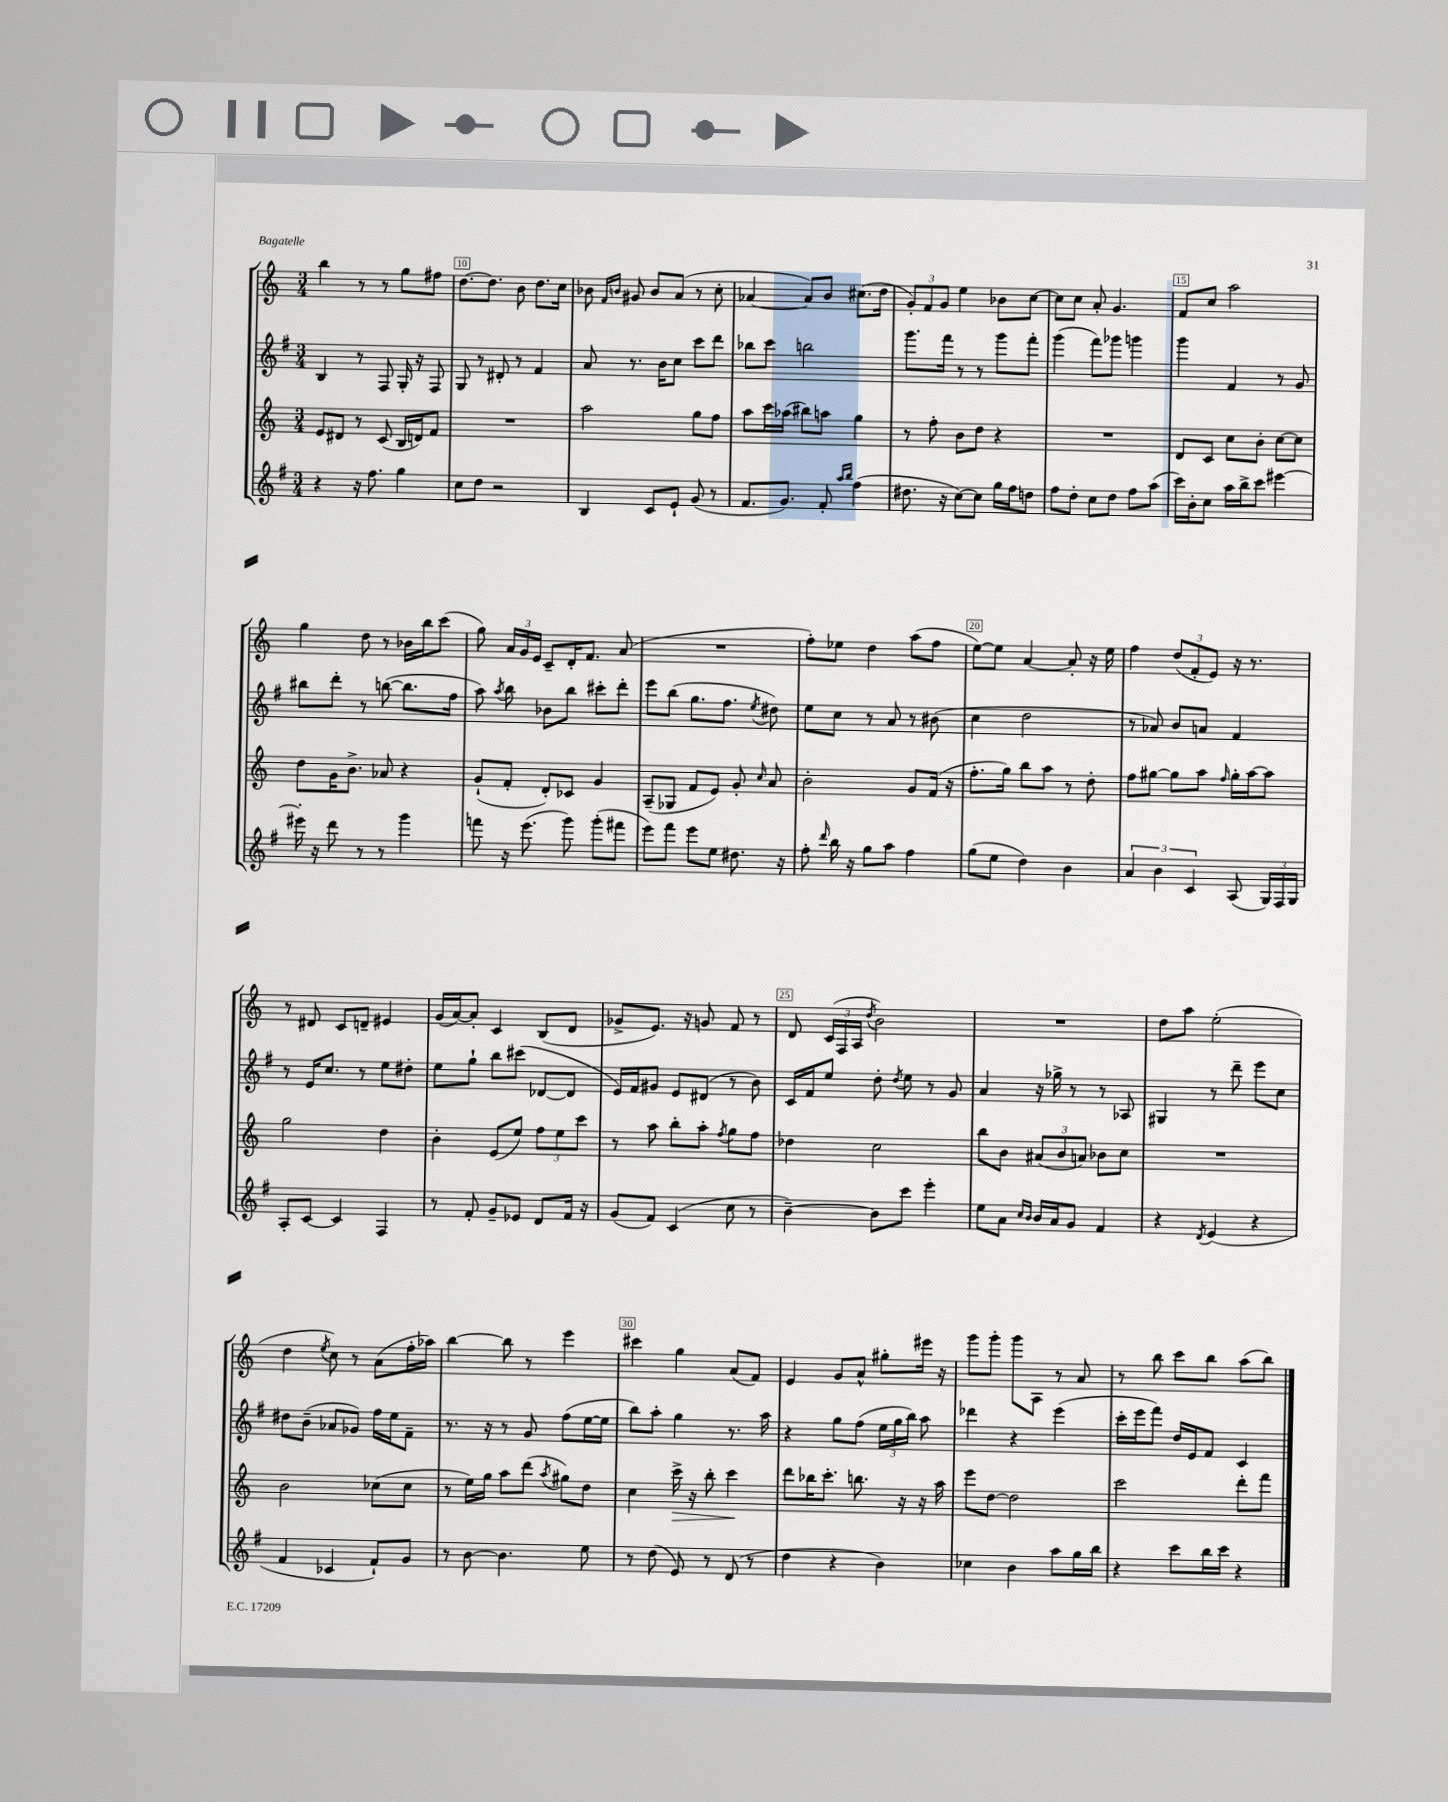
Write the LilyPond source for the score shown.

<<
\new StaffGroup <<
\new Staff = "s0" {
    \clef treble \key c \major \numericTimeSignature \time 3/4
    \autoBeamOff b''4 r8 r8 g''8[ fis''8] |
    d''8.[~ d''8.] b'8 d''8.[ c''16] |
    bes'8 \grace { f'16[ b'16] } gis'8 b'8[ a'8]( r8 c''8-. |
    aes'4~ aes'8[) b'8] cis''8.[( d''16] |
    \tuplet 3/2 { g'8[-.) f'8 g'8] } e''4 bes'8[ c''8]~ |
    c''8[ c''8] a'8-. g'4. |
    f'8[ c''8] a''2 |
    g''4 d''8 r8 bes'16[ b''16 c'''8]( |
    g''8) \tuplet 3/2 { a'16[ g'16 e'16] } c'8[-- d'16-. f'8.] a'8( |
    R2. |
    f''8[-.) ees''8] d''4 a''8[( f''8] |
    e''8[~) e''8] a'4~ a'8-. r16 e''16 |
    f''4 \tuplet 3/2 { d''8[( f'8-. e'8]) } r16 r8. |
    r8 dis'8 c'8[ d'8]-- eis'4 |
    g'16[( a'16~) a'8]-. c'4 b8[( d'8] |
    ges'8[-> e'8.]) r16 g'8 f'8 r8 |
    d'8 \tuplet 3/2 { c'16[( f16 a16] } \acciaccatura { d''8 } b'2) |
    R2. |
    d''8[ a''8] e''2-.( |
    d''4 \acciaccatura { e''8 } c''8) r8 a'8[( f''16-. aes''16]) |
    b''4~ b''8 r8 e'''4 |
    cis'''4 g''4 a'8[( f'8]) |
    e'4 g'8[ a'8]-^ gis''8[-. eis'''16] r16 |
    g'''8[ g'''8]-. g'''8[ a8] r8 a'8 |
    r8 b''8 c'''8[ b''8] a''8[( b''8]) \bar "|." |
}
\new Staff = "s1" {
    \clef treble \key g \major \numericTimeSignature \time 3/4
    \autoBeamOff b4 r8 fis8 g16-. r16 fis8 |
    g8 r8 dis'8-. r8 fis'4 |
    a'8 r8. b'16[ c''8] c'''8[ d'''8] |
    bes''8[ c'''8] b''2 |
    g'''8.[ fis'''16] r8 r8 g'''8[ fis'''8]-. |
    g'''4( fis'''8[) ges'''8] g'''4 |
    g'''4 fis'4 r8 g'8 |
    bis''8[ d'''8]-. r8 b''8~( b''8.[ fis''16] |
    a''8) \acciaccatura { a''8 } b''8 bes'8[ b''8] cis'''8[-. d'''8]-. |
    e'''8[ b''8]( g''8.[ fis''8.] \acciaccatura { e''8 } dis''8) |
    e''8[ c''8] r8 a'8 r8 bis'8( |
    c''4 d''2 |
    r8 aes'8) b'8[ a'8] fis'4 |
    r8 e'16[ c''8.] r8 e''8[ dis''8]-. |
    e''8[ g''8]-! b''8[ cis'''8]( des'8[~ des'8] |
    e'16[) fis'16 gis'8] e'8[ dis'8]( r8 b'8) |
    c'16[ fis'16 e''8] d''8-. \acciaccatura { d''8 } e''8 r8 g'8 |
    a'4 r16 ges''16-> r8 r8 aes8 |
    gis4 r8 d'''8-- e'''8[ c''8] |
    dis''8[ b'8]--( aes'8[ ges'8]) fis''16[ e''16 fis'8]-- |
    r8. r16 r8 g'8 fis''8[( e''16~ e''16] |
    b''8[) a''8]-. g''4 r8. a''16 |
    r4 g''8[ fis''8]( \tuplet 3/2 { e''16[ g''16 b''16]) } a''8 |
    des'''4 r4 e'''4( |
    c'''16[-. e'''16 fis'''8]) d''16[ e'16 fis'8] c'4 \bar "|." |
}
\new Staff = "s2" {
    \clef treble \key c \major \numericTimeSignature \time 3/4
    \autoBeamOff e'8[ dis'8] r8 c'8( b16[ d'16) f'8] |
    R2. |
    a''2 g''8[ f''8] |
    a''8[ c'''16 aes''16]( bis''8[) a''8] g''4 |
    r8 f''8-. b'8[ d''8] r4 |
    R2. |
    d'8[ c'8] c''8[ b'8]-. c''8[~ c''8] |
    d''8[ g'16 b'8.]-> aes'8 r4 |
    g'8[-!( f'8]-. d'8[-.) ces'8] g'4 |
    a8[--( ges8] f'8[ e'8]) g'8-. \grace { c''16 } a'8 |
    b'2-. g'8[ f'16]( r16 |
    f''8.[-. g''16]) b''8[ a''8] r8 d''8-. |
    f''8[ gis''8]~ gis''8[ a''8] \grace { f''16 } gis''16[-. a''16~ a''8] |
    g''2 d''4 |
    b'4-. e'8[( e''8]) \tuplet 3/2 { f''8[ e''8 c'''8] } |
    r8 a''8 b''8[-. a''8]-. \acciaccatura { f''8 } g''8[ f''8] |
    des''4 c''2 |
    b''8[ b'8] \tuplet 3/2 { ais'8[( b'8 a'8]) } bes'8[ c''8] |
    R2. |
    b'2 ces''8[( ces''8] |
    r8 e''16[) g''16] a''8[ d'''8]( \acciaccatura { a''8 } gis''8[) d''8] |
    c''4 c'''16->\> r16 b''8-. c'''4\! |
    d'''8[ bes''16 c'''8.]-. b''8. r16 r16 a''16 |
    e'''8[ d''8]~ d''2 |
    c'''2 d'''8[-. f'''8] \bar "|." |
}
\new Staff = "s3" {
    \clef treble \key g \major \numericTimeSignature \time 3/4
    \autoBeamOff r4 r16 fis''8. g''4 |
    c''8[ d''8] r2 |
    b4 c'8[ e'8]-! g'8( r8 |
    fis'8.[ g'8.]) fis'8-. \grace { a''16[ b''16] } fis''4( |
    dis''8. r16 c''8[~) c''8] g''16[ fis''16 d''8] |
    fis''8[ d''8]-. c''8[ d''8] fis''8[ a''8]( |
    c'''16[) b'16-. c''8] a''16[ b''16-> c'''8] eis'''4~ |
    eis'''16-. r16 d'''8 r8 r8 g'''4 |
    f'''8 r16 e'''8.( g'''8) g'''8[-.( fis'''8] |
    e'''8[) fis'''8] e'''8[ e''8] dis''8. r16 |
    fis''8-. \grace { d'''16 } b''16 r16 g''8[ a''8] fis''4 |
    g''8[( e''8] d''4) b'4 |
    \tuplet 3/2 { a'4 b'4 c'4 } a8( \tuplet 3/2 { g16[) fis16 g16] } |
    a8[-. c'8]~ c'4 fis4 |
    r8 fis'8-. g'8[-- ees'8] d'8[ fis'16] r16 |
    g'8[( fis'8]) c'4( c''8 r8 |
    b'4~--) b'8[ c'''8] e'''4-. |
    e''8[ a'8] \grace { c''16[ b'16] } b'16[ a'16 g'8] fis'4 |
    r4 \acciaccatura { d'8 } e'4( r4 |
    fis'4 ces'4 fis'8[-!) g'8] |
    r8 b'8~ b'4. e''8 |
    r8 d''8( e'8) r8 d'8( r8 |
    d''4 r4 b'4) |
    ces''4 b'4 a''8[ g''16 b''16] |
    r4 c'''8[ b''16 c'''16] r4 \bar "|." |
}
>>
>>
\layout { \context { \Score currentBarNumber = #9 \override BarNumber.break-visibility = ##(#f #t #t) barNumberVisibility = #(every-nth-bar-number-visible 5) \override BarNumber.stencil = #(make-stencil-boxer 0.1 0.3 ly:text-interface::print) } }
